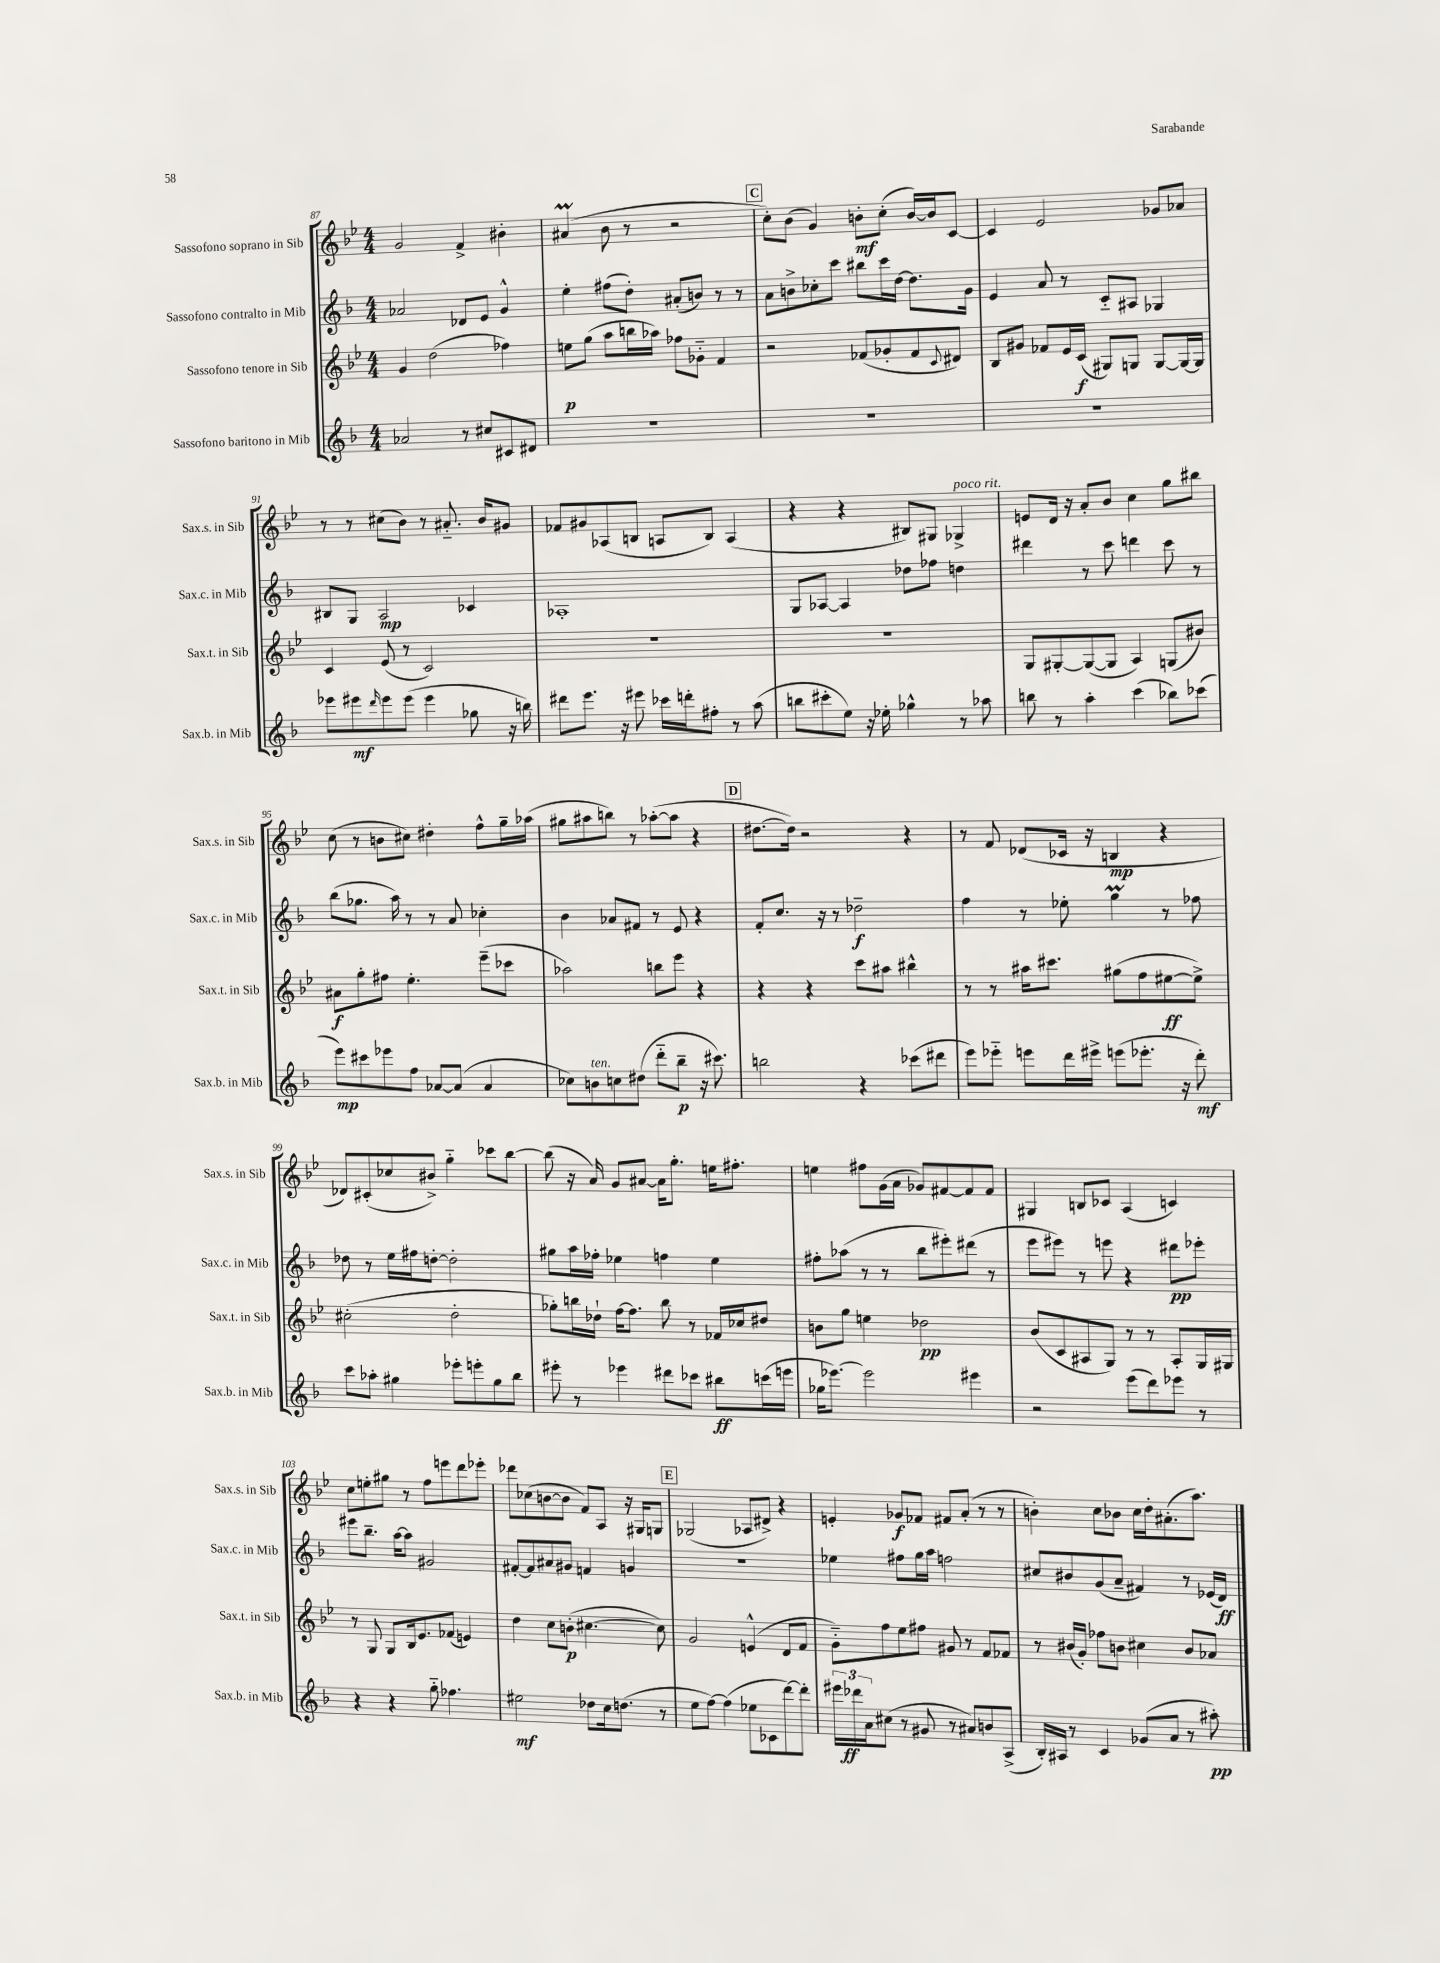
<<
\new StaffGroup <<
\new Staff = "s0" \with { instrumentName = "Sassofono soprano in Sib" shortInstrumentName = "Sax.s. in Sib" } {
    \clef treble \key bes \major \numericTimeSignature \time 4/4
    g'2 f'4-> bis'4-. |
    ais'4\prall( bes'8 r8 r2 |
    \mark \markup { \box "C" } c''8-.) bes'8( g'4) b'8-.\mf c''8-.( b'16~) b'16 c'8~ |
    c'4 ees'2 ges'8 aes'8 |
    r8 r8 cis''8( bes'8) r8 ais'8.-_ bes'16 gis'8 |
    fes'8 gis'8 aes8( b8 a8 b8) a4( |
    r4 r4 bis8) gis8 ges4->^\markup { \italic "poco rit." } |
    e'8 d'16 r16 a'8-. bes'8 c''4 g''8 bis''8 |
    c''8( r8 b'8 cis''8) dis''4-. f''8-^ g''16-- aes''16( |
    gis''8 ais''8 b''8) r8 aes''8~-.( aes''8 r4 |
    \mark \markup { \box "D" } dis''8.~ dis''16) r2 r4 |
    r8 f'8 des'8( ces'16 r16 b4\mp r4 |
    des'8) cis'8-.( ces''8 bis'8->) g''4-_ ces'''8 bes''8~ |
    bes''8( r16 a'16) g'8 ais'8~ ais'16 g''8.-. e''16 fis''8.-. |
    e''4 fis''8 g'16( a'16 ges'8) fis'8~ fis'8 fis'8 |
    gis4 b8 ces'8 a4( c'4) |
    c''8 e''8-. gis''8 r8 f''8 e'''8 d'''8 ees'''8-. |
    des'''8 ces''8( b'8~ b'8 f'8) a8 r16 gis16 g8 |
    \mark \markup { \box "E" } ges2( aes8 dis'8->) r4 |
    e'4-. ges'8\f fes'8 fis'8 a'8-.( r8 r8 |
    b'4-.) c''8 bes'8 c''16 d''16-. ais'8.-.( a''8.) \bar "|." |
}
\new Staff = "s1" \with { instrumentName = "Sassofono contralto in Mib" shortInstrumentName = "Sax.c. in Mib" } {
    \clef treble \key f \major \numericTimeSignature \time 4/4
    aes'2 des'8 e'8 g'4-^ |
    e''4-. fis''8( d''8-.) ais'8-.( b'8) r8 r8 |
    \mark \markup { \box "C" } a'8 b'8-> ces''8-. c'''8 bis''8 c'''16 d''16~ d''8. g'16 |
    e'4 a'8 r8 c'8-_ ais8 ges4 |
    bis8 g8 a2\mp ces'4 |
    aes1-. |
    g8 aes8~ aes4 des''8 fes''8 d''4 |
    dis'''4 r8 c'''8 d'''4 c'''8 r8 |
    bes''8( ges''8. a''16) r8 r8 a'8 ces''4-. |
    bes'4 aes'8 fis'8 r8 e'8 r4 |
    \mark \markup { \box "D" } f'8-. c''8. r16 r8 des''2--\f |
    f''4 r8 ees''8-. g''4\prall r8 fes''8 |
    des''8 r8 e''16 fis''16 d''8~-. d''2-. |
    gis''8 a''16 fes''16-. ees''4 f''4 ees''4 |
    fis''8-. aes''8( r8 r8 bes''8 eis'''8-.) dis'''8( r8 |
    e'''8 eis'''8) r8 e'''8 r4 dis'''8\pp ees'''8-. |
    eis'''8 bes''8.-- a''16~ a''8 gis'2 |
    fis'8~-. fis'8 ais'8 gis'8 f'4 g'4 |
    \mark \markup { \box "E" } R1 |
    ees''4 fis''8 g''16 a''16 f''2 |
    cis''8 bis'8 g'8( a'8-- fis'4) r8 ees'16( d'16\ff) \bar "|." |
}
\new Staff = "s2" \with { instrumentName = "Sassofono tenore in Sib" shortInstrumentName = "Sax.t. in Sib" } {
    \clef treble \key bes \major \numericTimeSignature \time 4/4
    g'4 d''2( fes''4) |
    e''8\p g''8( a''8 b''16 aes''16) fes''8 ges'8-_ f'4 |
    \mark \markup { \box "C" } r2 fes'8( ges'8-. fes'8 \appoggiatura { c'8 } dis'8) |
    bes8 gis'8 fes'8 ees'16 c'16\f( gis8) g8 g8~ g16~ g16 |
    c'4 ees'8( r8 c'2) |
    R1 |
    R1 |
    g8 gis8~-. gis8~( gis8 a4) g8( bis'8) |
    ais'8\f g''8-. fis''8 ees''4.-. ees'''8--( ces'''8 |
    aes''2) b''8 ees'''8 r4 |
    \mark \markup { \box "D" } r4 r4 c'''8 ais''8 bis''4-^ |
    r8 r8 ais''16 cis'''8. gis''8( f''8 eis''8~\ff eis''8->) |
    cis''2-.( d''2-. |
    ges''8-.) b''16 des''16-! f''16~ f''8. b''8 r8 fes'16 ces''16 dis''8 |
    b'8 g''8 e''4 des''2\pp |
    bes'8( c'8 ais8 g8) r8 r8 ais8-. g16 gis16 |
    r8 g8 g8 bes16 ees'8. fes'8( e'4) |
    d''4 c''8 b'8-.\p( cis''4.~ cis''8) |
    \mark \markup { \box "E" } g'2 e'4-^( d'8 f'8 |
    g'8-_) f''8 ees''8 fis''8 gis'8 r8 f'8 fes'8 |
    r8 bis'16( g'16-.) fes''8 b'8 cis''4 b'8 aes'8 \bar "|." |
}
\new Staff = "s3" \with { instrumentName = "Sassofono baritono in Mib" shortInstrumentName = "Sax.b. in Mib" } {
    \clef treble \key f \major \numericTimeSignature \time 4/4
    aes'2 r8 cis''8 cis'8 dis'8 |
    R1 |
    \mark \markup { \box "C" } R1 |
    R1 |
    ees'''8 eis'''8\mf \grace { d'''16 } eis'''8 eis'''8( eis'''4 ges''8 r16 b''16) |
    dis'''8 e'''8. r16 eis'''8 ces'''16 d'''16-. fis''8-. r8 a''8( |
    b''8 cis'''8-. e''8) r16 ees''16-. ges''4-^ r8 aes''8 |
    b''8 r8 a''4-. c'''4( bes''8) ces'''8( |
    e'''8\mp) cis'''8 ees'''8 f''8 aes'8~ aes'8( aes'4 |
    ces''8) b'8^\markup { \italic "ten." } c''8 dis''8( d'''8-_ bes''8--\p r16 cis'''8.) |
    \mark \markup { \box "D" } b''2 r4 ces'''8( dis'''8 |
    e'''8) ees'''8-_ e'''8 d'''16 eis'''16-> e'''8( ees'''8.-. r16 d'''8-.\mf) |
    c'''8 aes''8-. gis''4 ees'''8-. e'''8-. gis''8 bes''8 |
    eis'''8-. r8 ees'''4 dis'''8 ces'''8 bis''8\ff c'''16( e'''16 |
    ges''16 ees'''8.~) ees'''2 eis'''4 |
    r2 e'''8( d'''8) ees'''8 r8 |
    r4 r4 g''8-_ fes''4. |
    eis''2\mf des''8 c''16 d''8.( r8 |
    \mark \markup { \box "E" } e''8 f''8~) f''4( ees''8 ces'8 d'''8~) d'''8-. |
    \tuplet 3/2 { eis'''16 des'''16\ff a'16 } cis''8( r8 gis'8 r8 ais'8) b'8 a8->( |
    bes16-.) ais16 r8 c'4 ges'8( a'8 r8 ais''8-.\pp) \bar "|." |
}
>>
>>
\layout { \context { \Score currentBarNumber = #87 } }
